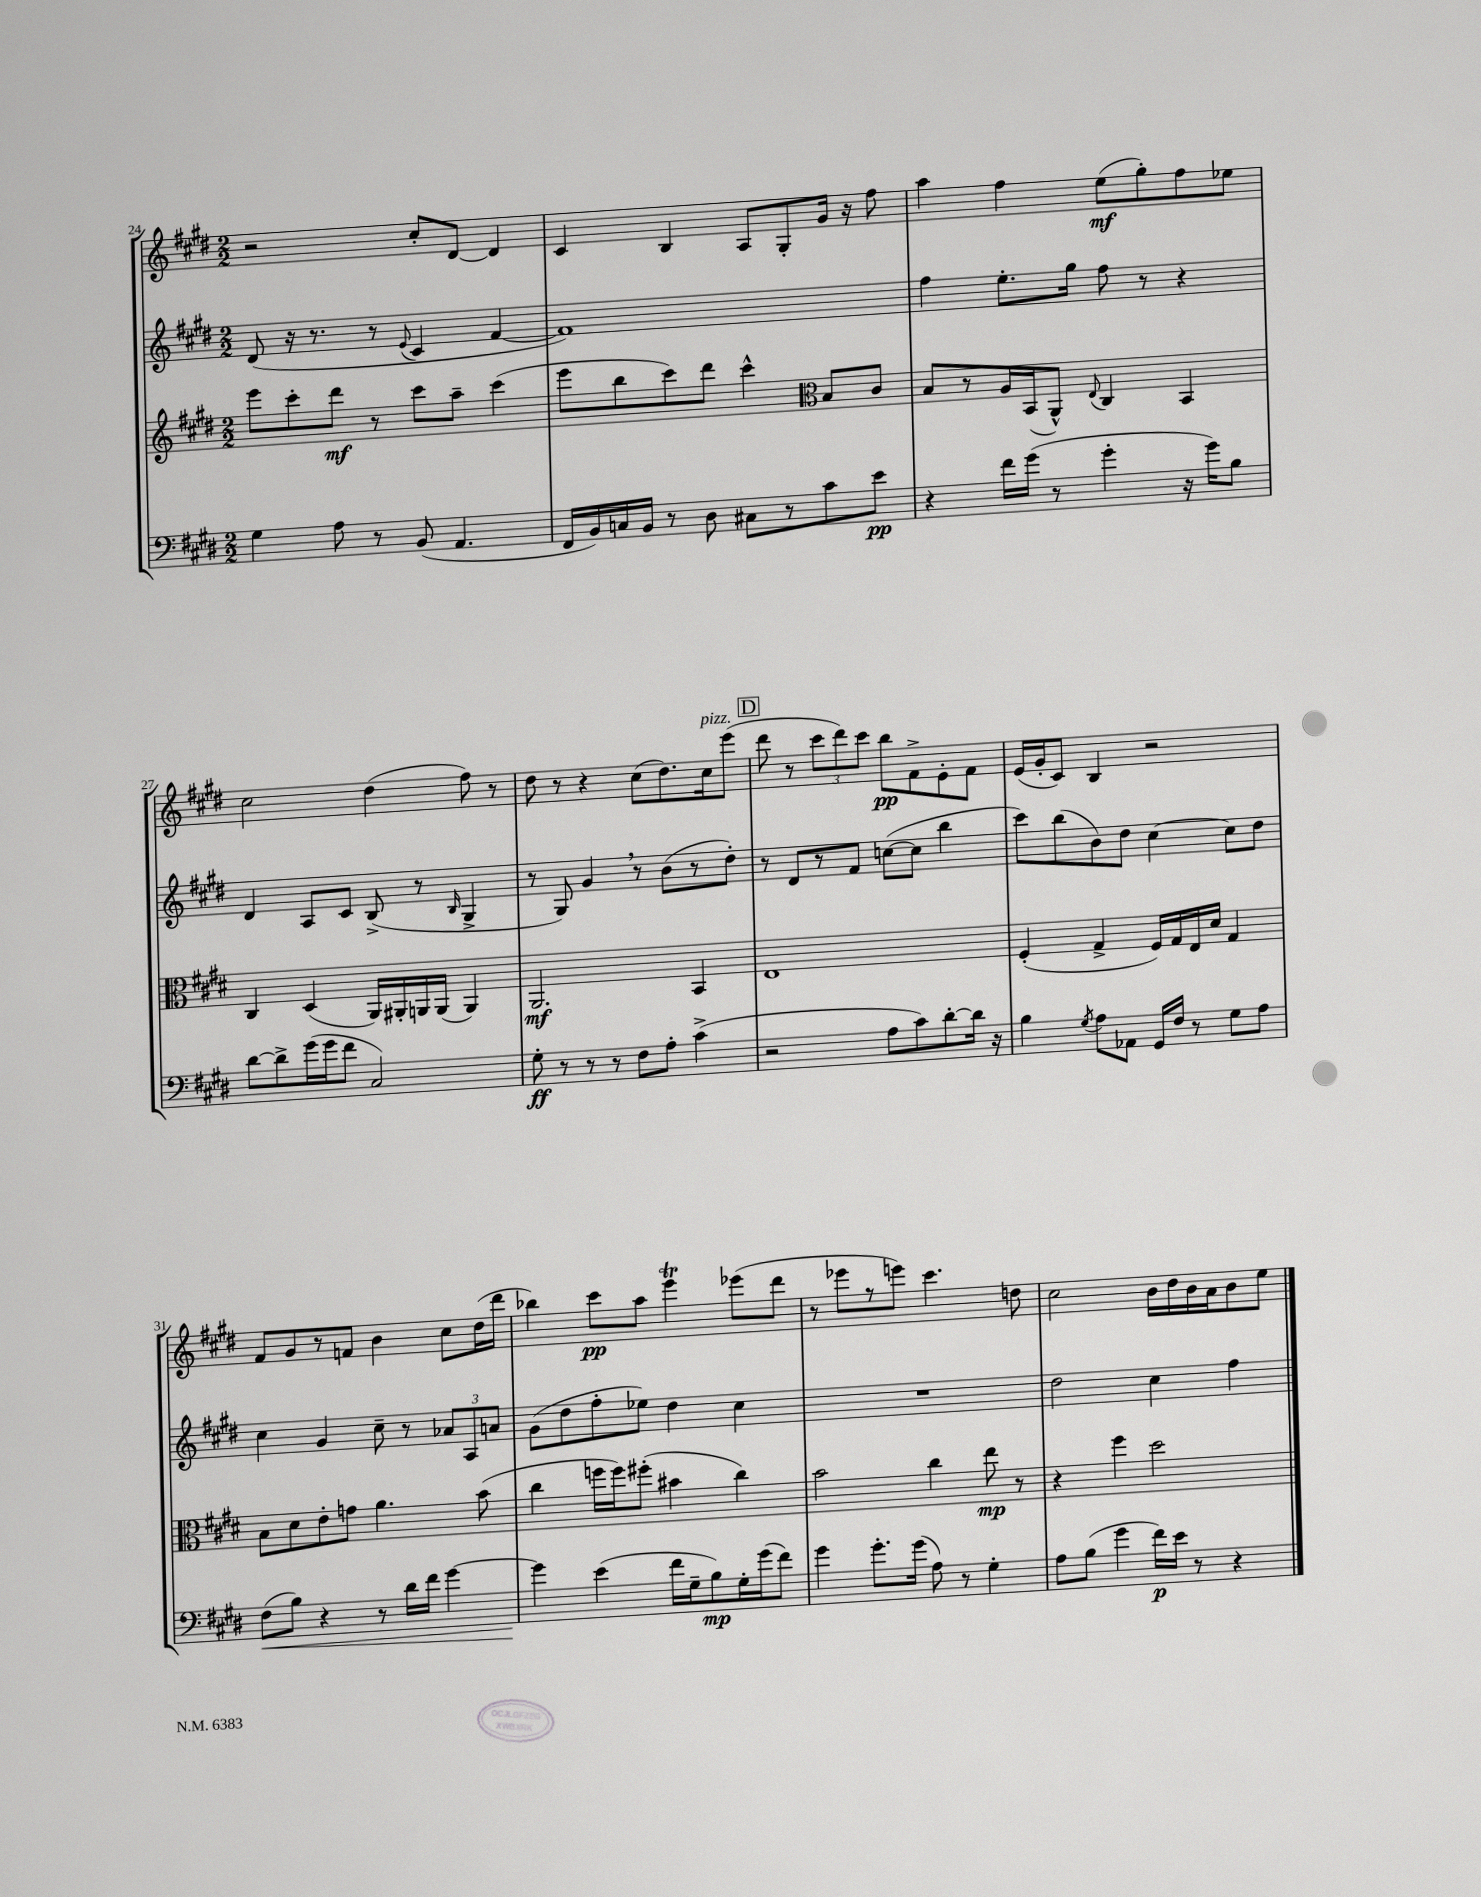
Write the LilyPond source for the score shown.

<<
\new StaffGroup <<
\new Staff = "s0" {
    \clef treble \key e \major \numericTimeSignature \time 2/2
    \autoBeamOff r2 cis''8[-. dis'8]~ dis'4 |
    cis'4 b4 a8[ gis8-. gis'16] r16 fis''8 |
    a''4 fis''4 e''8[\mf( gis''8-.) fis''8 ees''8] |
    cis''2 dis''4( fis''8) r8 |
    dis''8 r8 r4 cis''8[( dis''8.) cis''16^\markup { \italic "pizz." } e'''8]( |
    \mark \markup { \box "D" } dis'''8 r8 \tuplet 3/2 { cis'''8[ dis'''8) cis'''8] } b''8[\pp fis'8-> e'8-. fis'8] |
    e'16[( gis'16-. cis'8]) b4 r2 |
    fis'8[ gis'8 r8 f'8] b'4 cis''8[ dis''16( dis'''16] |
    bes''4) cis'''8[\pp a''8] e'''4\trill ees'''8[( dis'''8] |
    r8 ees'''8[ r8 e'''8]) cis'''4. d''8 |
    cis''2 b'16[ dis''16 b'16 a'16 b'8 e''8] \bar "|." |
}
\new Staff = "s1" {
    \clef treble \key e \major \numericTimeSignature \time 2/2
    \autoBeamOff dis'8( r16 r8. r8 \appoggiatura { e'8 } cis'4 fis'4~ |
    fis'1) |
    fis''4 e''8.[-. gis''16] fis''8 r8 r4 |
    dis'4 a8[ cis'8] b8->( r8 \grace { b16 } gis4-> |
    r8 gis8) gis'4 \breathe r8 b'8[( r8 dis''8]-.) |
    \mark \markup { \box "D" } r8 dis'8[ r8 fis'8] c''8[~( c''8] b''4 |
    cis'''8[) b''8( b'8) dis''8] cis''4~ cis''8[ dis''8] |
    cis''4 gis'4 cis''8-- r8 \tuplet 3/2 { aes'8[ a8 a'8] } |
    gis'8[( dis''8 fis''8-. ees''8]) dis''4 cis''4 |
    R1 |
    dis''2 cis''4 fis''4 \bar "|." |
}
\new Staff = "s2" {
    \clef treble \key e \major \numericTimeSignature \time 2/2
    \autoBeamOff e'''8[ cis'''8-. dis'''8]\mf r8 cis'''8[ a''8]-- cis'''4( |
    e'''8[ b''8 cis'''8) dis'''8] cis'''4-^ \clef alto b8[ cis'8] |
    b8[ r8 a16 b,16( a,8]-^) \appoggiatura { e8 } cis4 b,4 |
    cis4 dis4( a,16[) ais,16-. a,16 a,16]( a,4) |
    a,2.\mf b,4 |
    \mark \markup { \box "D" } e1 |
    fis4-.( gis4-> fis16[) gis16 e16 dis'16] gis4 |
    b8[ dis'8 e'8-. g'8] a'4. b'8( |
    cis''4 f''16[ f''16) fis''8]-.( bis'4 cis''4) |
    b'2 cis''4 e''8\mp r8 |
    r4 fis''4 dis''2 \bar "|." |
}
\new Staff = "s3" {
    \clef bass \key e \major \numericTimeSignature \time 2/2
    \autoBeamOff gis4 a8 r8 b,8( a,4. |
    fis,16[ b,16) c16 b,16] r8 dis8 cis8[ r8 cis'8 e'8]\pp |
    r4 fis'16[ gis'16]( r8 gis'4-. r16 gis'16[) b8] |
    dis'8[~ dis'8-> gis'16( gis'16 fis'8] cis2) |
    gis8-.\ff r8 r8 r8 fis8[ a8]-. cis'4->( |
    \mark \markup { \box "D" } r2 a8[ cis'8) dis'8~-. dis'16] r16 |
    b4 \acciaccatura { gis8 } a8[ aes,8] gis,16[ fis16] r8 gis8[ a8] |
    fis8[\<( b8]) r4 r8 dis'16[ fis'16] gis'4~ |
    gis'4\! e'4( fis'16[ gis16-- b8\mp) gis16-. gis'16( fis'8]) |
    gis'4 gis'8.[-. gis'16]( a8) r8 gis4-. |
    a8[ b8]( gis'4 fis'16[\p) e'16] r8 r4 \bar "|." |
}
>>
>>
\layout { \context { \Score currentBarNumber = #24 } }
